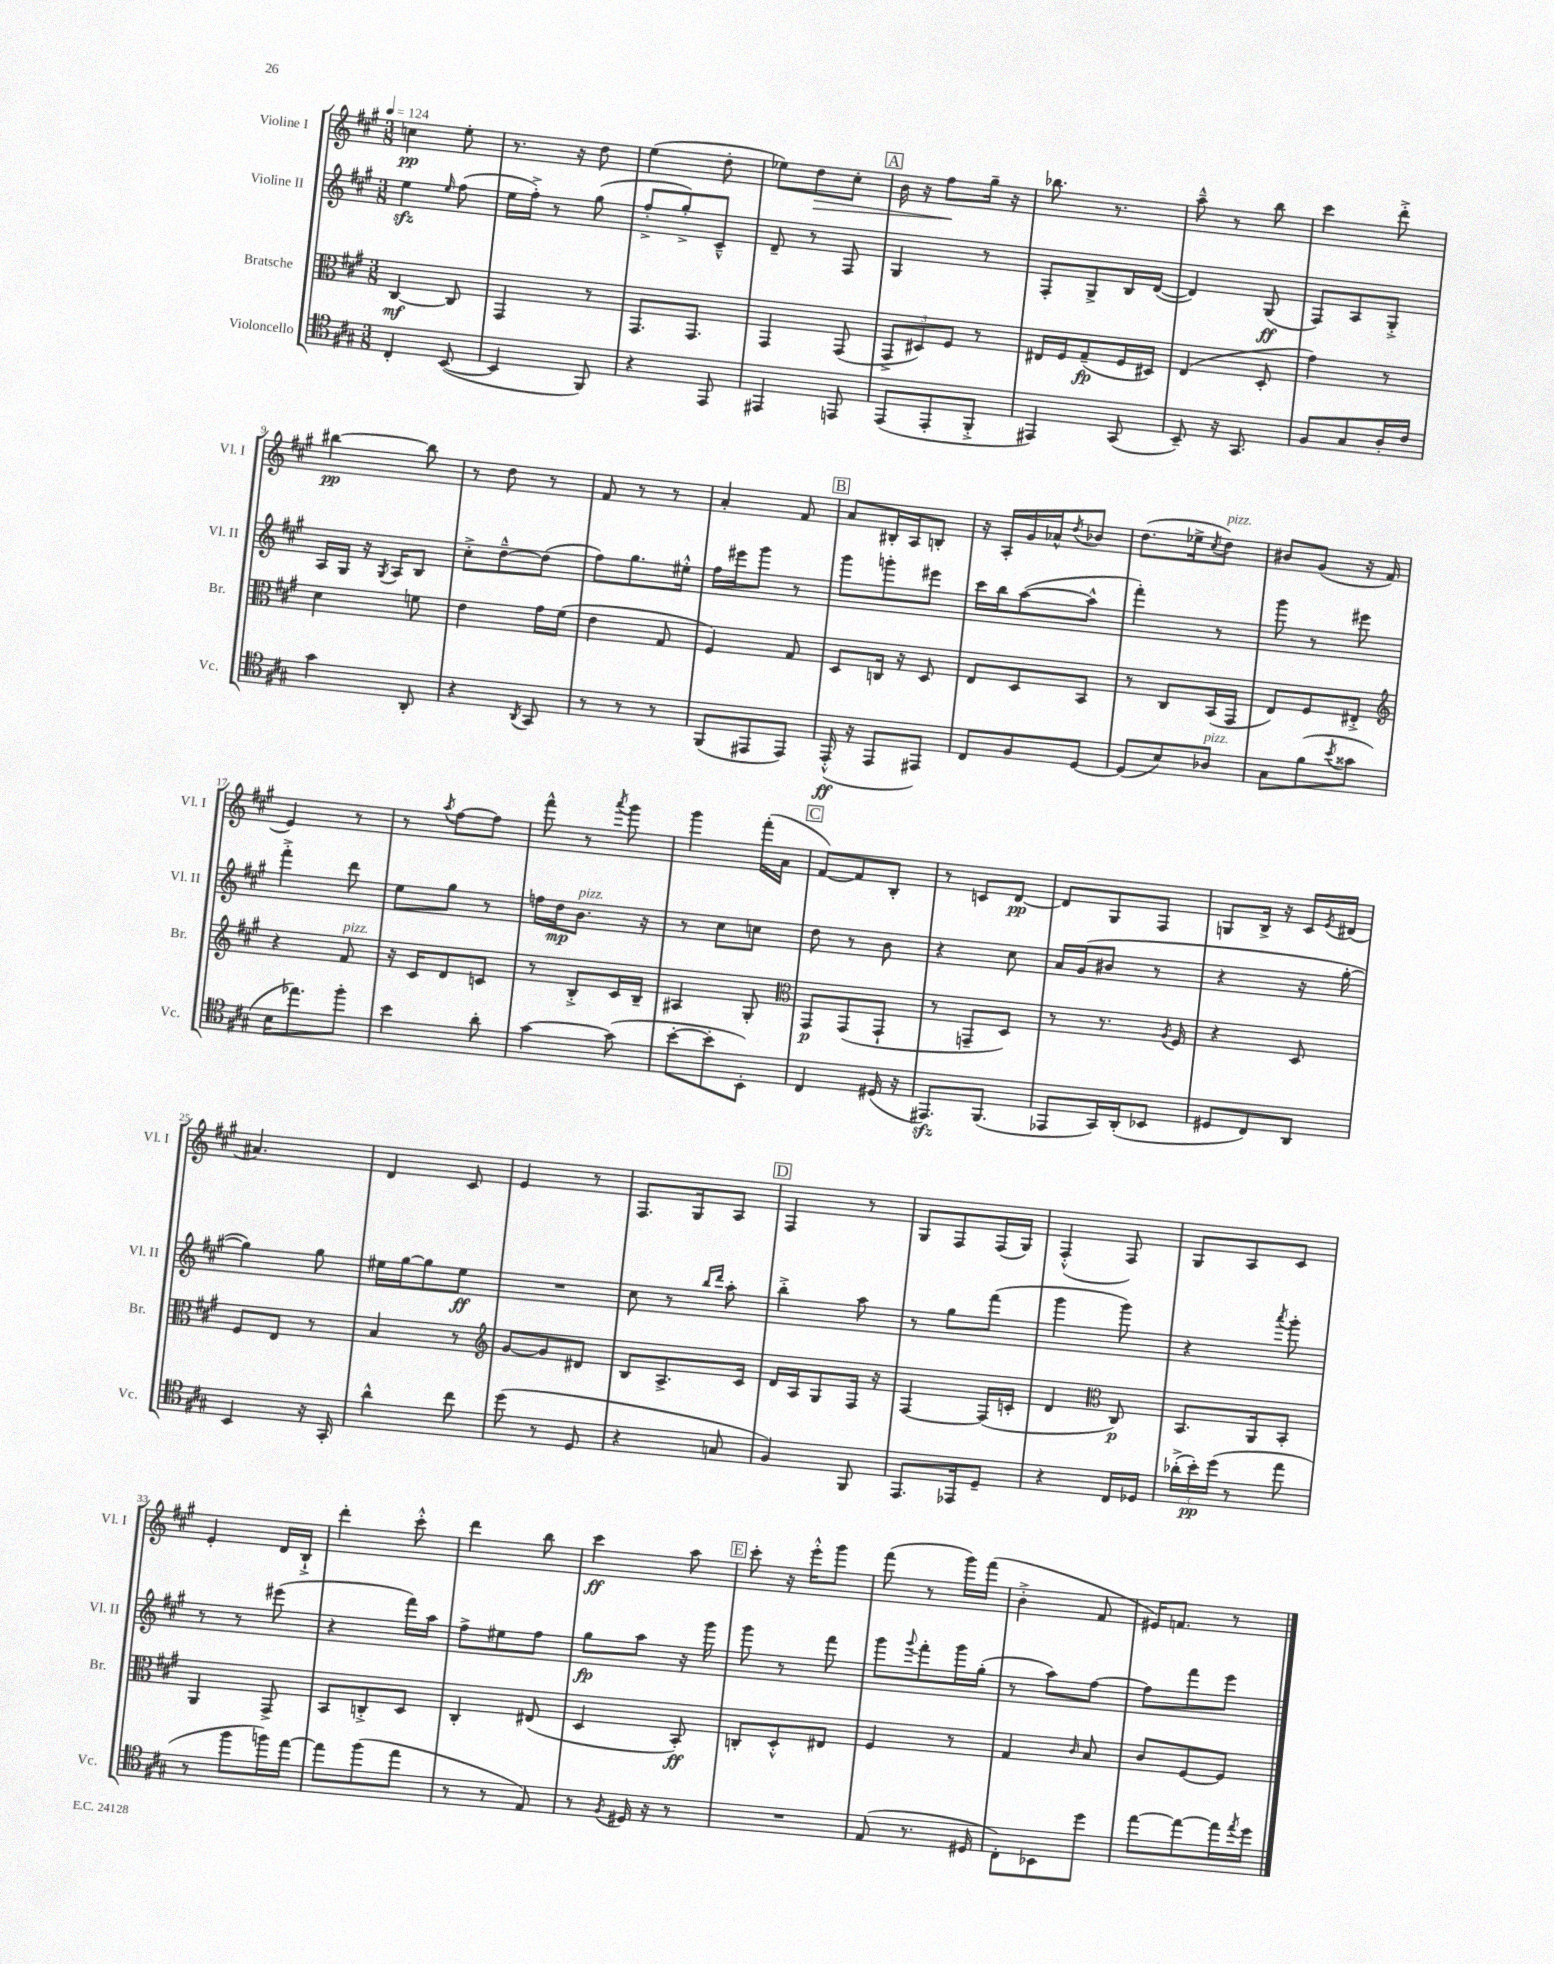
<<
\new StaffGroup <<
\new Staff = "s0" \with { instrumentName = "Violine I" shortInstrumentName = "Vl. I" } {
    \clef treble \key a \major \numericTimeSignature \time 3/8 \tempo 4 = 124
    c''4\pp e''8-. |
    r8. r16 d''8 |
    e''4( d''8-. |
    ees''8) d''8\> cis''8-. |
    \mark \markup { \box "A" } b'16 r16 fis''8\! gis''16-- r16 |
    bes''8. r8. |
    a''8---^ r8 b''8 |
    cis'''4 d'''8-.-> |
    bis''4~\pp bis''8 |
    r8 d''8 r8 |
    fis'8 r8 r8 |
    a'4-. fis'8 |
    \mark \markup { \box "B" } a'8 bis16-. a16 b8-. |
    r16 a16-. gis'16 aes'16-^ \acciaccatura { d''8 } bes'8 |
    d''8.( ees''16-> \acciaccatura { cis''8 } d''8^\markup { \italic "pizz." }) |
    bis'8 gis'8( r16 fis'16 |
    e'4) r8 |
    r8 \acciaccatura { a''8 } fis''8~ fis''8 |
    fis'''8-^ r8 \acciaccatura { a'''8 } gis'''8 |
    gis'''4 fis'''16-.( a'16 |
    \mark \markup { \box "C" } fis'8~) fis'8 b8-. |
    r8 c'8 d'8~\pp |
    d'8 gis8 fis8 |
    g8 b16-> r16 cis'16 \acciaccatura { e'8 } dis'16( |
    ais'4.) |
    d'4 cis'8 |
    e'4 r8 |
    fis8. gis16 a8 |
    \mark \markup { \box "D" } fis4 r8 |
    gis8 fis8 fis16( gis16) |
    fis4-.-^( fis8) |
    gis8 a8 cis'8 |
    e'4-. d'16 b16-!-> |
    d'''4-. cis'''8-.-^ |
    d'''4 b''8 |
    cis'''4\ff a''8 |
    \mark \markup { \box "E" } cis'''8-. r16 e'''16-.-^ gis'''8 |
    fis'''8( r8 gis'''16) fis'''16( |
    b'4-.-> fis'8 |
    eis'16) f'8. r8 \bar "|." |
}
\new Staff = "s1" \with { instrumentName = "Violine II" shortInstrumentName = "Vl. II" } {
    \clef treble \key a \major \numericTimeSignature \time 3/8
    e''4\sfz \grace { e''16 } fis''8( |
    e''16 fis''16-.->) r8 gis''8( |
    fis''8-.-> gis''8-.->) cis'8---^ |
    d'8-- r8 fis8 |
    \mark \markup { \box "A" } gis4 r8 |
    fis8-. gis8-> b16 d'16~( |
    d'4) gis8\ff( |
    fis8) a8 gis8-.-> |
    a16 gis16 r16 \acciaccatura { gis8 } a16 b8 |
    cis''8-.-> d''8~---^ d''8( |
    fis''8) gis''8. eis''16-.-^ |
    fis''16 eis'''16 gis'''8 r8 |
    \mark \markup { \box "B" } gis'''8 g'''8-. eis'''8 |
    cis'''16 b''16 a''8~( a''8-^ |
    fis'''4-.) r8 |
    gis'''8 r8 eis'''8 |
    fis'''4-.-> d'''8 |
    e''8 gis''8 r8 |
    f''16 d''16\mp b'8.^\markup { \italic "pizz." } r16 |
    r8 cis''8 c''8 |
    \mark \markup { \box "C" } d''8 r8 b'8 |
    r4 cis''8 |
    a'16 gis'16( bis'8 r8 |
    r4 r16 gis''16~-. |
    gis''4) gis''8 |
    eis''16 gis''16~ gis''8 eis''8\ff |
    R4. |
    cis''8 r8 \grace { b''16 d'''16 } a''8-. |
    \mark \markup { \box "D" } b''4-.-> a''8 |
    r8 gis''8 fis'''8( |
    gis'''4 gis'''8) |
    r4 \acciaccatura { a'''8 } gis'''8-. |
    r8 r8 eis'''8( |
    r4 fis'''16) a''16 |
    fis''8-> eis''8 fis''8 |
    gis''8\fp a''8 r16 gis'''16 |
    \mark \markup { \box "E" } gis'''8 r8 fis'''8 |
    gis'''8 \appoggiatura { gis'''8 } fis'''8-. gis'''16 gis''16-.( |
    r8 a''8) fis''8~ |
    fis''8 fis'''8 e'''8 \bar "|." |
}
\new Staff = "s2" \with { instrumentName = "Bratsche" shortInstrumentName = "Br." } {
    \clef alto \key a \major \numericTimeSignature \time 3/8
    cis4~\mf cis8 |
    gis,4 r8 |
    gis,8. gis,8. |
    gis,4 gis,8( |
    \mark \markup { \box "A" } \tuplet 3/2 { gis,8-> dis8) fis8 } r8 |
    eis16 fis16 gis8--\fp( fis16 dis16) |
    e4( d8-. |
    gis'4) r8 |
    d'4 f'8 |
    e'4 gis'16 fis'16( |
    e'4 gis8 |
    fis4) gis8 |
    \mark \markup { \box "B" } d8 c16 r16 d8 |
    e8 d8 b,8 |
    r8 cis8 b,16( gis,16 |
    e8) fis8 eis8-.-> |
    \clef treble r4 fis'8^\markup { \italic "pizz." } |
    r16 cis'16 d'8 c'8 |
    r8 b8-.-> cis'16 b16-- |
    ais4 gis8-. |
    \mark \markup { \box "C" } \clef alto gis,8\p gis,8( gis,8-! |
    r8 g,8-- d8) |
    r8 r8. \acciaccatura { a8 } fis16 |
    r4 d8 |
    fis8 e8 r8 |
    b4 r8 |
    \clef treble gis'8~ gis'8 dis'8 |
    b8 a8.-> cis'16 |
    \mark \markup { \box "D" } d'16 a16 gis8 fis16 r16 |
    fis4~ fis16( c'16-. |
    d'4 \clef alto cis8\p) |
    b,8. a,16 b,8-. |
    a,4 gis,8-> |
    b,8 c8-.-> d8 |
    cis4-. eis8( |
    d4 b,8-.\ff) |
    \mark \markup { \box "E" } c8-. d8-.-^ eis8 |
    fis4 r8 |
    gis4 \grace { cis'16 } b8 |
    cis'8 fis8~ fis8 \bar "|." |
}
\new Staff = "s3" \with { instrumentName = "Violoncello" shortInstrumentName = "Vc." } {
    \clef tenor \key a \major \numericTimeSignature \time 3/8
    cis4-. b,8~( |
    b,4 fis,8) |
    r4 e,8 |
    eis,4 e,8 |
    \mark \markup { \box "A" } e,8( e,8-. fis,8-.-> |
    eis,4) gis,8( |
    b,8--) r16 gis,8. |
    fis8 gis8 a16-. cis'16 |
    gis'4 a,8-. |
    r4 \acciaccatura { a,8 } gis,8 |
    r8 r8 r8 |
    fis,8( eis,8 eis,8) |
    \mark \markup { \box "B" } e,16-.-^\ff( r16 e,8 eis,8) |
    cis8 fis8 d8~ |
    d8( b8) aes8^\markup { \italic "pizz." } |
    gis8 fis'8( \acciaccatura { b'8 } gisis'8 |
    b16 ees''8.) fis''8-. |
    b'4 a'8-. |
    gis'4~ gis'8( |
    b'8~-. b'8-. b,8-.) |
    \mark \markup { \box "C" } cis4 dis16( r16 |
    eis,8.\sfz) fis,8.( |
    ees,8 gis,16) a,16-.( bes,8 |
    dis8 cis8) a,8 |
    b,4 r16 gis,16-. |
    a'4-^ cis''8 |
    d''8( r8 d8 |
    r4 g8 |
    \mark \markup { \box "D" } fis4) fis,8 |
    e,8. ees,16 d8-- |
    r4 cis16 des16 |
    \tuplet 3/2 { aes'16-.->( b'16-.\pp) d''16( } r8 e''8 |
    r8 fis''8 f''16) e''16~ |
    e''8 fis''8( e''8 |
    r8 r8 e8) |
    r8 \acciaccatura { fis8 } dis16 r16 r8 |
    \mark \markup { \box "E" } R4. |
    e8( r8. dis16 |
    cis8-.) bes,8 d''8 |
    e''8~ e''8~ e''16 \acciaccatura { e''8 } d''16 \bar "|." |
}
>>
>>
